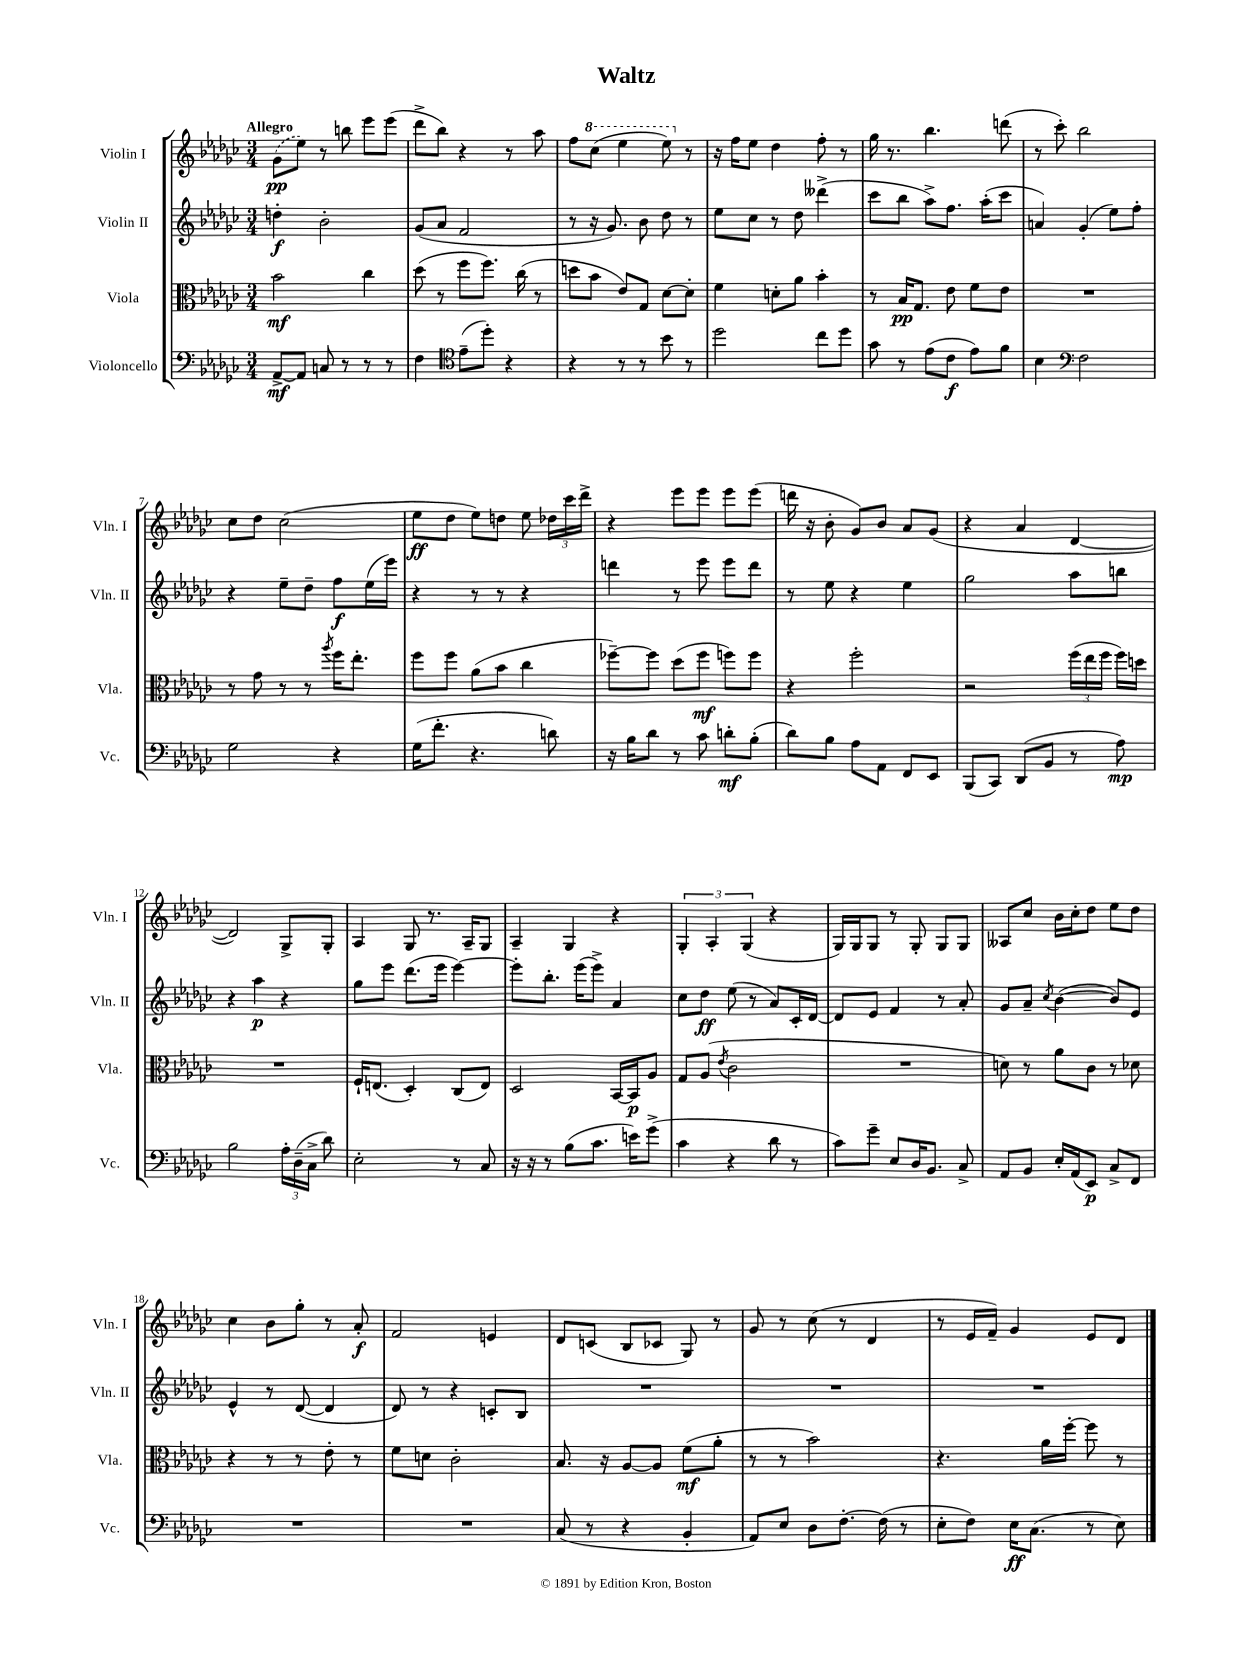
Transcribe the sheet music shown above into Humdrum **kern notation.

**kern	**kern	**kern	**kern
*staff4	*staff3	*staff2	*staff1
*clefF4	*clefC3	*clefG2	*clefG2
*k[b-e-a-d-g-c-]	*k[b-e-a-d-g-c-]	*k[b-e-a-d-g-c-]	*k[b-e-a-d-g-c-]
*M3/4	*M3/4	*M3/4	*M3/4
[8AA-^	2b-	4dd'	(8g-
8AA-]	.	.	8ee-)
8C	.	2b-'	8r
8r	.	.	8bb
8r	4cc-	.	8eee-
8r	.	.	(8eee-
=	=	=	=
4F	(8dd-	(8g-	8ddd-^
.	8r	8a-	8bb-)
*clefC4	*	*	*
(8e-~	8ff	2f	4r
8dd-')	8.ff)	.	.
4r	.	.	8r
.	(16cc-	.	.
.	8r	.	8aa-
=	=	=	=
4r	8dd	8r	8ff
.	8b-	16r	(8ccc-
.	.	8.g-)	.
8r	8e-)	.	4eee-
8r	8G-	8b-	.
8b-	[8d-	8dd-	8eee-)
8r	8d-']	8r	8r
=	=	=	=
2dd-	4f	8ee-	16r
.	.	.	16ff
.	.	8cc-	8ee-
.	8d'	8r	4dd-
.	8a-	8dd-	.
8cc-	4b-'	(4ddd--^	8ff'
8dd-	.	.	8r
=	=	=	=
8g-	8r	8ccc-	16gg-
.	.	.	8.r
8r	16B-	8bb-	.
.	8.G-	.	.
(8e-	.	8aa-^)	4.bb-
8c-	8e-	8.ff	.
8e-)	8f	.	.
.	.	(16aa-'	.
8f	8e-	8ccc-	(8ddd
=	=	=	=
4B-	2.r	4a)	8r
.	.	.	8ccc-')
*clefF4	*	*	*
2F	.	(4g-'	2bb-
.	.	8ee-)	.
.	.	8ff'	.
=	=	=	=
2G-	8r	4r	8cc-
.	8g-	.	8dd-
.	8r	8ee-~	(2cc-
.	8r	8dd-~	.
.	8qaa-	.	.
4r	16ff	8ff	.
.	8.ee-'	.	.
.	.	(16ee-	.
.	.	16eee-)	.
=	=	=	=
(16G-	8ff	4r	8ee-
8.f'	.	.	.
.	8ff	.	8dd-
4.r	(8a-	8r	8ee-)
.	8b-	8r	8dd
.	4cc-	4r	8ee-
8d)	.	.	24dd-
.	.	.	24ccc-
.	.	.	24ddd-^
=	=	=	=
16r	[8ff-~)	4ddd	4r
16B-	.	.	.
8d-	8ff-]	.	.
8r	(8dd-	8r	8eee-
8c-	8ff-	8eee-	8eee-
8d'	8ff)	8eee-	8eee-
(8B-'	8ff	8ddd	(8eee-
=	=	=	=
8d-)	4r	8r	16ddd
.	.	.	16r
8B-	.	8ee-	8b-'
8A-	2ff'	4r	8g-)
8AA-	.	.	8b-
8FF	.	4ee-	8a-
8EE-	.	.	(8g-
=	=	=	=
(8BBB-	2r	2gg-	4r
8CC-)	.	.	.
(8DD-	.	.	4a-
8BB-	.	.	.
8r	(24ff	8aa-	[4d-
.	24ee-	.	.
.	24ff	.	.
8A-)	16ff)	8bb	.
.	16dd	.	.
=	=	=	=
2B-	2.r	4r	2d-])
.	.	4aa-	.
24A-'	.	4r	8G-^
(24D-~	.	.	.
24C-^	.	.	.
8d-)	.	.	8G-'
=	=	=	=
2E-'	16F`	8gg-	4A-
.	(8.E	.	.
.	.	8eee-	.
.	4D-')	(8.ddd-	8G-
.	.	.	8.r
.	.	16eee-	.
8r	(8C-	[4eee-)	.
.	.	.	16A-~
8C-	8E)	.	8G-
=	=	=	=
16r	2D-	8eee-']	4A-~
16r	.	.	.
8r	.	8.bb-'	.
(8B-	.	.	4G-
.	.	(16eee-	.
8.c-	.	8eee-^)	.
.	[16BB-	4a-	4r
16e)	16BB-]	.	.
(8g-^	8A-	.	.
=	=	=	=
4c-	8G-	8cc-	6G-'
.	(8A-	8dd-	.
.	.	.	6A-'
.	8qe-	.	.
4r	2c-	(8ee-	.
.	.	.	(6G-
.	.	8r	.
8d-	.	8a-)	4r
8r	.	16c-'	.
.	.	[16d-	.
=	=	=	=
8c-)	2.r	8d-]	16G-)
.	.	.	16G-
8g-~	.	8e-	8G-
8E-	.	4f	8r
16D-	.	.	8G-'
8.BB-	.	.	.
.	.	8r	8G-
8C-^	.	8a-'	8G-
=	=	=	=
8AA-	8d)	8g-	8A--
8BB-	8r	8a-~	8cc-
.	.	8qcc-	.
16E-'	8a-	([4b-	16b-
(16AA-	.	.	16cc-'
8EE-)	8c-	.	8dd-
8C-^	8r	8b-])	8ee-
8FF	8d-	8e-	8dd-
=	=	=	=
2.r	4r	4e-^^	4cc-
.	8r	8r	8b-
.	8r	([8d-	8gg-'
.	8e-'	4d-]	8r
.	8r	.	8a-'
=	=	=	=
2.r	8f	8d-)	2f
.	8d	8r	.
.	2c-'	4r	.
.	.	8c'	4e
.	.	8B-	.
=	=	=	=
(8C-	8.B-	2.r	8d-
8r	.	.	(8c
.	16r	.	.
4r	[8A-	.	8B-
.	8A-]	.	8c-
4BB-'	(8f	.	8G-)
.	8a-'	.	8r
=	=	=	=
8AA-)	8r	2.r	8g-
8E-	8r	.	8r
8D-	2b-)	.	(8cc-
[8.F'	.	.	8r
.	.	.	4d-
(16F]	.	.	.
8r	.	.	.
=	=	=	=
8E-'	4.r	2.r	8r
8F)	.	.	16e-
.	.	.	16f~)
16E-	.	.	4g-
(8.C-	.	.	.
.	16a-	.	.
.	[16ff'	.	.
8r	8ff]	.	8e-
8E-)	8r	.	8d-
==	==	==	==
*-	*-	*-	*-
